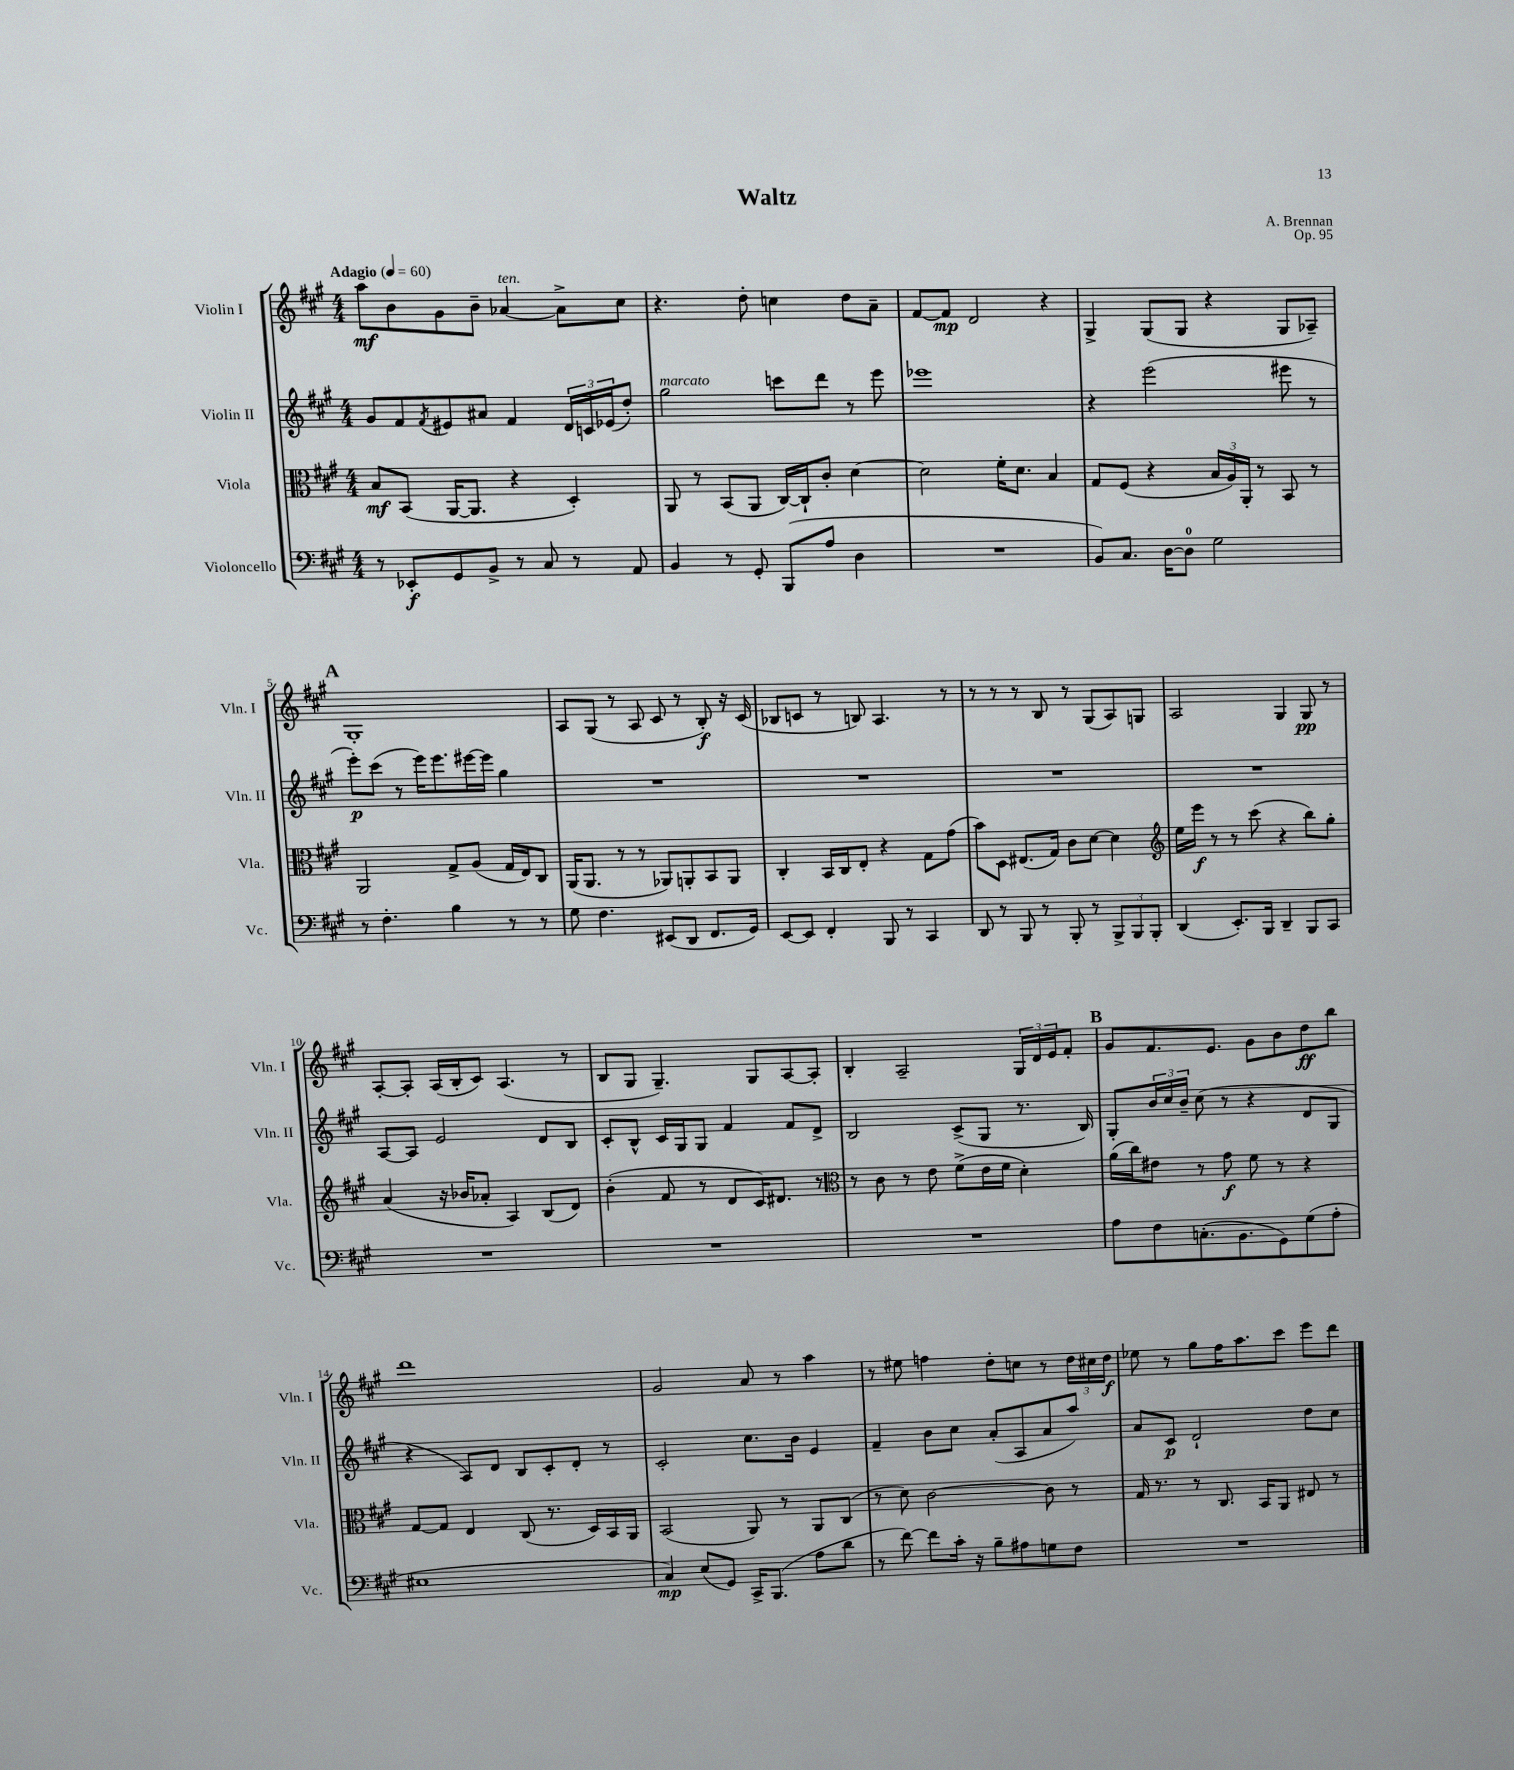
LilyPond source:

\header { title = "Waltz" composer = "A. Brennan" opus = "Op. 95" }
<<
\new StaffGroup <<
\new Staff = "s0" \with { instrumentName = "Violin I" shortInstrumentName = "Vln. I" } {
    \clef treble \key a \major \numericTimeSignature \time 4/4 \tempo "Adagio" 4 = 60
    a''8\mf b'8 gis'8 b'8-- aes'4~^\markup { \italic "ten." } aes'8-> cis''8 |
    r4. d''8-. c''4 d''8 a'8-- |
    fis'8~ fis'8\mp d'2 r4 |
    gis4-> gis8( gis8 r4 gis8 aes8--) |
    \mark \markup { \bold "A" } gis1-. |
    a8 gis8( r8 a8 cis'8 r8 b8-.\f) r16 cis'16( |
    bes8 c'8 r8 b8) a4. r8 |
    r8 r8 r8 b8 r8 gis8( a8) g8 |
    a2 gis4 gis8\pp r8 |
    a8~-. a8-. a16( b16-. cis'8) a4.( r8 |
    b8 gis8 gis4.--) gis8 a8~ a8-. |
    b4-. a2-- \tuplet 3/2 { gis16 d'16 e'16 } fis'8-. |
    \mark \markup { \bold "B" } gis'8 fis'8. e'8. gis'8 b'8 d''8\ff b''8 |
    d'''1 |
    gis'2 a'8 r8 a''4 |
    r8 eis''8 f''4 d''8-. c''8 r8 \tuplet 3/2 { d''16 cis''16 d''16\f } |
    ees''8 r8 gis''8 fis''16 a''8. cis'''8 e'''8 d'''8 \bar "|." |
}
\new Staff = "s1" \with { instrumentName = "Violin II" shortInstrumentName = "Vln. II" } {
    \clef treble \key a \major \numericTimeSignature \time 4/4
    gis'8 fis'8 \acciaccatura { fis'8 } eis'8 ais'8 fis'4 \tuplet 3/2 { d'16 c'16 ees'16( } d''8-.) |
    gis''2^\markup { \italic "marcato" } c'''8 d'''8 r8 e'''8 |
    ees'''1 |
    r4 e'''2( eis'''8 r8 |
    \mark \markup { \bold "A" } e'''8-.\p) cis'''8( r8 e'''16) e'''8. eis'''16~ eis'''16 gis''4 |
    R1 |
    R1 |
    R1 |
    R1 |
    a8~ a8 e'2 d'8 b8 |
    cis'8-. b8-^ cis'16 gis16 gis8 fis'4 fis'8 d'8-> |
    b2 cis'8->( gis8 r8. b16) |
    \mark \markup { \bold "B" } gis8-. \tuplet 3/2 { b'16 cis''16 b'16-- } cis''8( r8 r4 d'8 gis8 |
    r4 a8) d'8 b8 cis'8-. d'8-. r8 |
    cis'2-. cis''8. b'16 e'4 |
    fis'4-- b'8 cis''8 a'8-.( a8 a'8 a''8) |
    a'8 cis'8\p d'2-! d''8 cis''8 \bar "|." |
}
\new Staff = "s2" \with { instrumentName = "Viola" shortInstrumentName = "Vla." } {
    \clef alto \key a \major \numericTimeSignature \time 4/4
    b8\mf b,8( a,16~ a,8. r4 d4-.) |
    a,8 r8 b,8( a,8 cis16~) cis16-! cis'8-. d'4~ |
    d'2 fis'16-. d'8. b4 |
    gis8 fis8( r4 \tuplet 3/2 { b16 a16) a,16-. } r8 b,8 r8 |
    \mark \markup { \bold "A" } a,2 gis8-> a8( gis16 e16) cis8 |
    a,16( a,8. r8 r8 aes,8) a,8-. b,8 a,8 |
    cis4-. b,16 cis16 e8-. r4 gis8 gis'8( |
    b'8) d8 eis8.( gis16) cis'8 d'8~ d'4 |
    \clef treble e''16 e'''16\f r8 r8 cis'''8( r4 b''8) gis''8-. |
    a'4( r16 bes'16 aes'8-. a4) b8( d'8) |
    b'4-.( fis'8 r8 d'8 cis'16) dis'8. r8 |
    \clef alto r8 cis'8 r8 e'8 fis'8->( e'16 fis'16 d'4-.) |
    \mark \markup { \bold "B" } a'16( cis''16) eis'8 r8 gis'8\f fis'8 r8 r4 |
    gis8~ gis8 e4 cis8( r8. d16) b,16 a,16 |
    b,2( a,8) r8 a,8 cis8( |
    r8 d'8) cis'2~ cis'8 r8 |
    gis16 r8. r8 cis8. b,16 a,8 eis8 r8 \bar "|." |
}
\new Staff = "s3" \with { instrumentName = "Violoncello" shortInstrumentName = "Vc." } {
    \clef bass \key a \major \numericTimeSignature \time 4/4
    r8 ees,8-.\f gis,8 b,8-> r8 cis8 r8 a,8 |
    b,4 r8 gis,8-. b,,8( a8 d4 |
    R1 |
    b,8) cis8. d16~ d8-0 gis2 |
    \mark \markup { \bold "A" } r8 fis4.-. b4 r8 r8 |
    gis8 fis4. eis,8( d,8 fis,8. gis,16) |
    e,8~ e,8 fis,4-. b,,8 r8 cis,4 |
    d,8 r8 b,,8 r8 b,,8-. r8 \tuplet 3/2 { b,,8-> b,,8 b,,8-. } |
    d,4( e,8.-.) b,,16 d,4-- b,,8 cis,8 |
    R1 |
    R1 |
    R1 |
    \mark \markup { \bold "B" } a8 fis8 c8.-.( b,8. gis,8) gis8( a8-. |
    eis1 |
    cis4\mp) e8( gis,8) cis,16-> b,,8.( a8 d'8 |
    r8 fis'8~) fis'8 cis'16-. r16 b8-- ais8 g8 fis8 |
    R1 \bar "|." |
}
>>
>>
